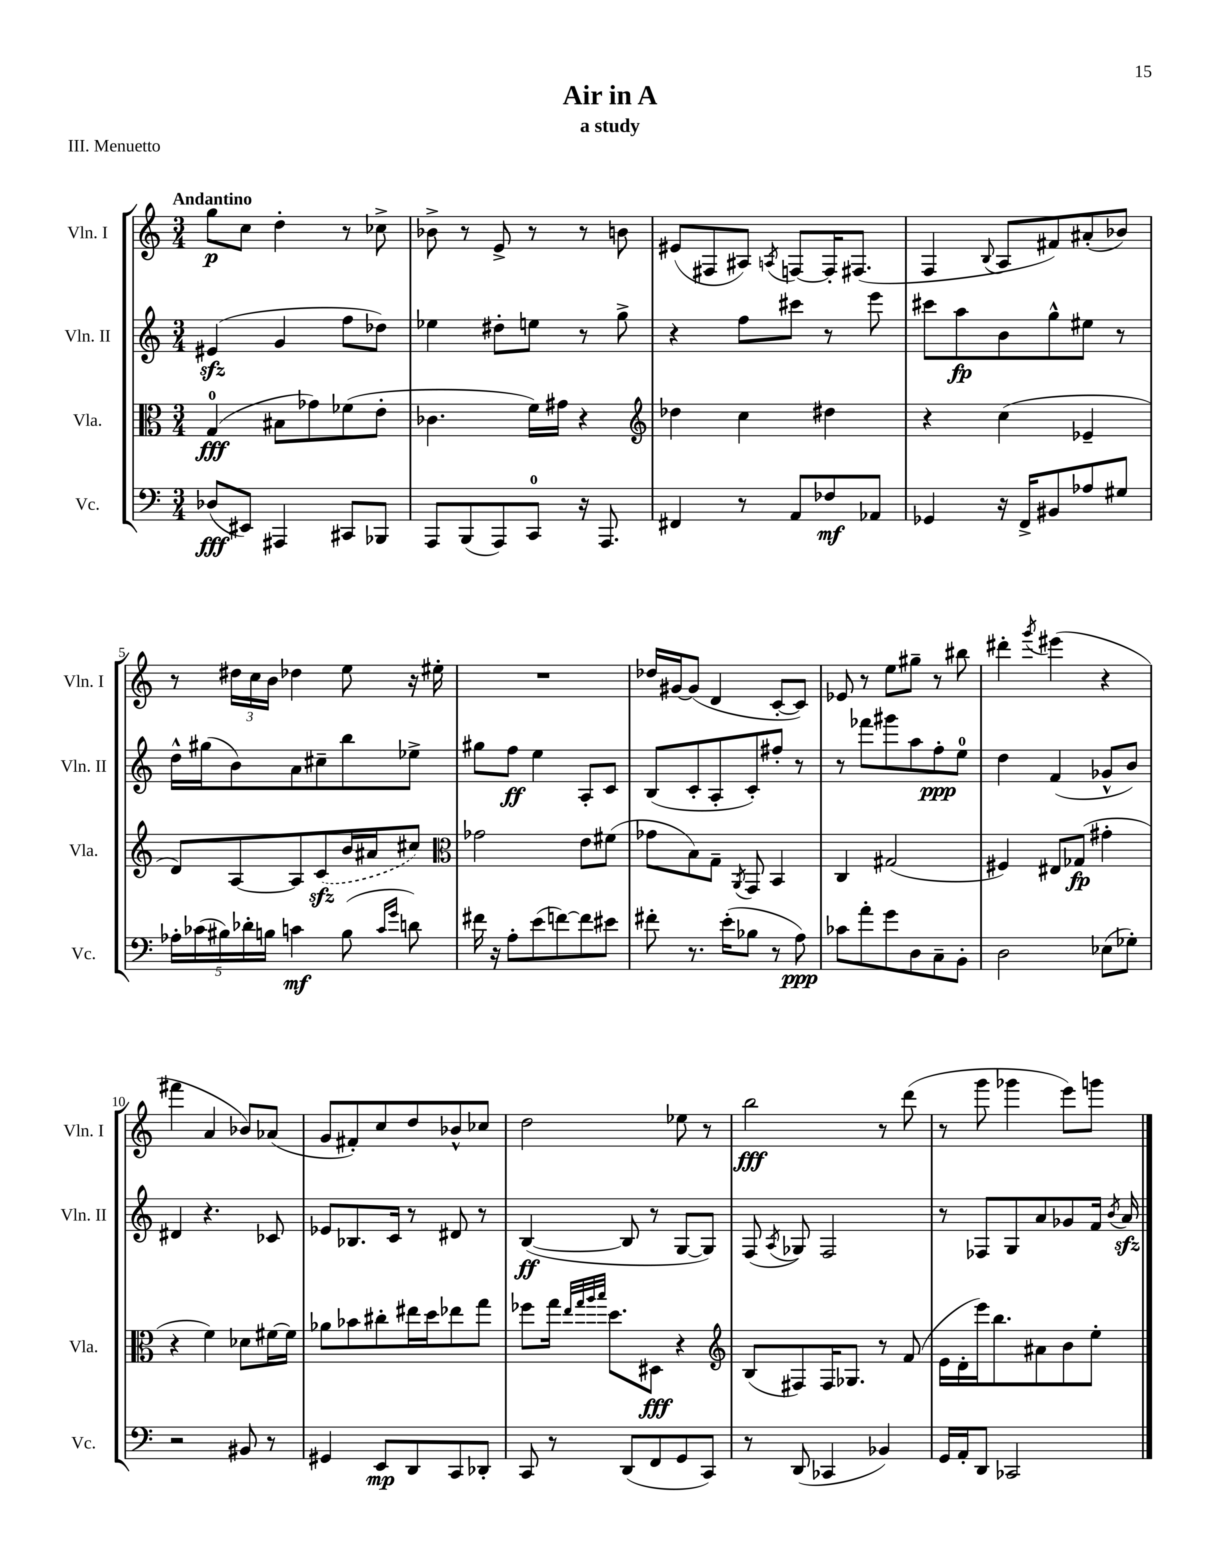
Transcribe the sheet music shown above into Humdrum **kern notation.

**kern	**dynam	**kern	**dynam	**kern	**dynam	**kern	**dynam
*part4	*part4	*part3	*part3	*part2	*part2	*part1	*part1
*staff4	*staff4	*staff3	*staff3	*staff2	*staff2	*staff1	*staff1
*I"Vc.	*	*I"Vla.	*	*I"Vln. II	*	*I"Vln. I	*
*I'Vc.	*	*I'Vla.	*	*I'Vln. II	*	*I'Vln. I	*
*clefF4	*	*clefC3	*	*clefG2	*	*clefG2	*
*k[]	*	*k[]	*	*k[]	*	*k[]	*
*M3/4	*	*M3/4	*	*M3/4	*	*M3/4	*
=1	=1	=1	=1	=1	=1	=1	=1
!	!	!	!	!	!	!LO:TX:a:B:t=Andantino	!
(8D-X/L	fff	(4G/	fff	(4e#Xzz/	.	8gg\L	p
8EE#X/J)	.	.	.	.	.	8cc\J	.
4AAA#X/	.	8B#X\L	.	4g/	.	4dd'\	.
.	.	8g-X\)	.	.	.	.	.
8CC#X/L	.	(8f-X\	.	8ff\L	.	8r	.
8BBB-X/J	.	8e'\J	.	8dd-X\J)	.	8cc-X^\	.
=2	=2	=2	=2	=2	=2	=2	=2
8AAA/L	.	4.c-X\	.	4ee-X\	.	8b-X^\	.
(8BBB/	.	.	.	.	.	8r	.
8AAA/)	.	.	.	8dd#X'\L	.	8e^/	.
8CC/J	.	16f\LL)	.	8een\J	.	8r	.
.	.	16g#X\JJ	.	.	.	.	.
16r	.	4r	.	8r	.	8r	.
8.AAA/	.	.	.	.	.	.	.
.	.	.	.	8gg^\	.	8bn\	.
=3	=3	=3	=3	=3	=3	=3	=3
*	*	*clefG2	*	*	*	*	*
4FF#X/	.	4dd-X\	.	4r	.	(8e#X/L	.
.	.	.	.	.	.	8F#X/	.
8r	.	4cc\	.	8ff\L	.	8A#X/J)	.
.	.	.	.	.	.	8qAn/	.
8AA/L	.	.	.	8ccc#X\J	.	[8Fn/L	.
8F-X/	mf	4dd#X\	.	8r	.	16F'/K]	.
.	.	.	.	.	.	(8.F#X/J	.
8AA-X/J	.	.	.	8eee\	.	.	.
=4	=4	=4	=4	=4	=4	=4	=4
4GG-X/	.	4r	.	8ccc#X\L	.	4F/	.
.	.	.	.	8aa\	fp	.	.
.	.	.	.	.	.	8qqB/	.
16r	.	(4cc\	.	8b\	.	8A/L	.
16FF^/KL	.	.	.	.	.	.	.
8BB#X/	.	.	.	8gg^^\	.	8f#X/)	.
8A-X/	.	4e-X~/	.	8ee#X\J	.	(8a#X'/	.
8G#X/J	.	.	.	8r	.	8b-X/J)	.
!!LO:LB:g=z
=5	=5	=5	=5	=5	=5	=5	=5
20A-X'\LL	.	8d/L)	.	16dd^^\LL	.	8r	.
(20c-X\	.	.	.	.	.	.	.
.	.	.	.	(16gg#X\J	.	.	.
20B#X\)	.	.	.	.	.	.	.
.	.	[8A/	.	8b\)	.	24dd#X\LL	.
20d-X'\	.	.	.	.	.	.	.
.	.	.	.	.	.	24cc\	.
20Bn\JJ	.	.	.	.	.	.	.
.	.	.	.	.	.	24b\JJ	.
4cn\	mf	8A/]	.	8a\	.	4dd-X\	.
.	.	(8czz/	.	8cc#X~\	.	.	.
(8B\	.	16b/L	.	8bb\	.	8ee\	.
.	.	16a#X/J	.	.	.	.	.
16qqc/LL	.	.	.	.	.	.	.
16qqg/JJ	.	.	.	.	.	.	.
8dn\)	.	8cc#X/J)	.	8ee-X^\J	.	16r	.
.	.	.	.	.	.	16ee#X'\	.
=6	=6	=6	=6	=6	=6	=6	=6
*	*	*clefC3	*	*	*	*	*
16f#X\	.	2g-X\	.	8gg#X\L	.	2.r	.
16r	.	.	.	.	.	.	.
8A'\L	.	.	.	8ff\J	ff	.	.
(8e\	.	.	.	4ee\	.	.	.
[8fn\)	.	.	.	.	.	.	.
8f\]	.	8e\L	.	8A'/L	.	.	.
8e#X\J	.	(8f#X\J	.	8c/J	.	.	.
=7	=7	=7	=7	=7	=7	=7	=7
8f#X'\	.	8g-X\L	.	(8B/L	.	16dd-X/LL	.
.	.	.	.	.	.	[16g#X/J	.
8.r	.	8B\)	.	8c'/	.	(8g#/J]	.
.	.	8G~\J	.	8A'/	.	4d/	.
(16e'\KL	.	.	.	.	.	.	.
.	.	8qAA/	.	.	.	.	.
8B-X\J	.	8GG/	.	8c'/)	.	.	.
8r	.	4BB/	.	8ff#X'/J	.	[8c'/L	.
8A\)	ppp	.	.	8r	.	8c/J])	.
=8	=8	=8	=8	=8	=8	=8	=8
8c-X\L	.	4C/	.	8r	.	8e-X/	.
8a'\	.	.	.	8fff-X\L	.	8r	.
8g\	.	(2G#X/	.	8ggg#X\	.	8ee\L	.
8D\	.	.	.	8aa\	.	8gg#X~\J	.
8C~\	.	.	.	8ff'\	ppp	8r	.
8BB'\J	.	.	.	8ee\J	.	8bb#X\	.
=9	=9	=9	=9	=9	=9	=9	=9
2D\	.	4F#X/)	.	4dd\	.	4ddd#X'\	.
.	.	.	.	.	.	8qggg/	.
.	.	8E#X/L	.	(4f/	.	(4eee#X\	.
.	.	(8G-X/J	fp	.	.	.	.
(8E-X\L	.	4g#X'\	.	8g-X^^/L	.	4r	.
8G-X'\J)	.	.	.	8b/J)	.	.	.
!!LO:LB:g=z
=10	=10	=10	=10	=10	=10	=10	=10
2r	.	4r	.	4d#X/	.	4fff#X\	.
.	.	4f\)	.	4.r	.	4a/	.
8BB#X/	.	8d-X\L	.	.	.	8b-X/L)	.
8r	.	[16f#X\L	.	8c-X/	.	(8a-X/J	.
.	.	16f#\JJ]	.	.	.	.	.
=11	=11	=11	=11	=11	=11	=11	=11
4GG#X/	.	8a-X\L	.	8e-X/L	.	8g/L	.
.	.	8b-X\	.	8.B-X/	.	8f#X'/)	.
8EE/L	mp	8cc#X'\	.	.	.	8cc/	.
.	.	.	.	16c/Jk	.	.	.
8DD/	.	16ee#X\L	.	8r	.	8dd/	.
.	.	16dd\J	.	.	.	.	.
8CC/	.	8ee-X\	.	8d#X/	.	8b-X^^/	.
8DD-X'/J	.	8gg\J	.	8r	.	8cc-X/J	.
=12	=12	=12	=12	=12	=12	=12	=12
8CC/	.	8ff-X\L	.	([4B/	ff	2dd\	.
8r	.	16gg\Jk	.	.	.	.	.
.	.	32qqee/LLL	.	.	.	.	.
.	.	32qqgg/	.	.	.	.	.
.	.	32qqaa/	.	.	.	.	.
.	.	32qqbb/JJJ	.	.	.	.	.
.	.	8.dd\L	.	.	.	.	.
(8DD/L	.	.	.	8B/]	.	.	.
8FF/	.	8D#X\J	fff	8r	.	.	.
8GG/	.	4r	.	[8G/L	.	8ee-X\	.
8CC/J)	.	.	.	8G/J])	.	8r	.
=13	=13	=13	=13	=13	=13	=13	=13
*	*	*clefG2	*	*	*	*	*
8r	.	(8B/L	.	(8F/	.	2bb\	fff
.	.	.	.	8qA/	.	.	.
(8DD/	.	8F#X/)	.	8G-X/)	.	.	.
4CC-X/	.	16F#/K	.	2F/	.	.	.
.	.	8.G-X/J	.	.	.	.	.
4BB-X/)	.	8r	.	.	.	8r	.
.	.	(8f/	.	.	.	(8ddd\	.
=14	=14	=14	=14	=14	=14	=14	=14
16GG/LL	.	16e\LL	.	8r	.	8r	.
16AA'/J	.	16d'\	.	.	.	.	.
8DD/J	.	16eee\J)	.	8F-X/L	.	8ggg\	.
.	.	8.bb\	.	.	.	.	.
2CC-X/	.	.	.	8G/	.	4ggg-X\	.
.	.	8a#X\	.	8a/	.	.	.
.	.	8b\	.	8g-X/	.	8eee\L)	.
.	.	8ee'\J	.	16f/Jk	.	8gggn\J	.
.	.	.	.	8qb/	.	.	.
.	.	.	.	16azz/	.	.	.
==	==	==	==	==	==	==	==
*-	*-	*-	*-	*-	*-	*-	*-
